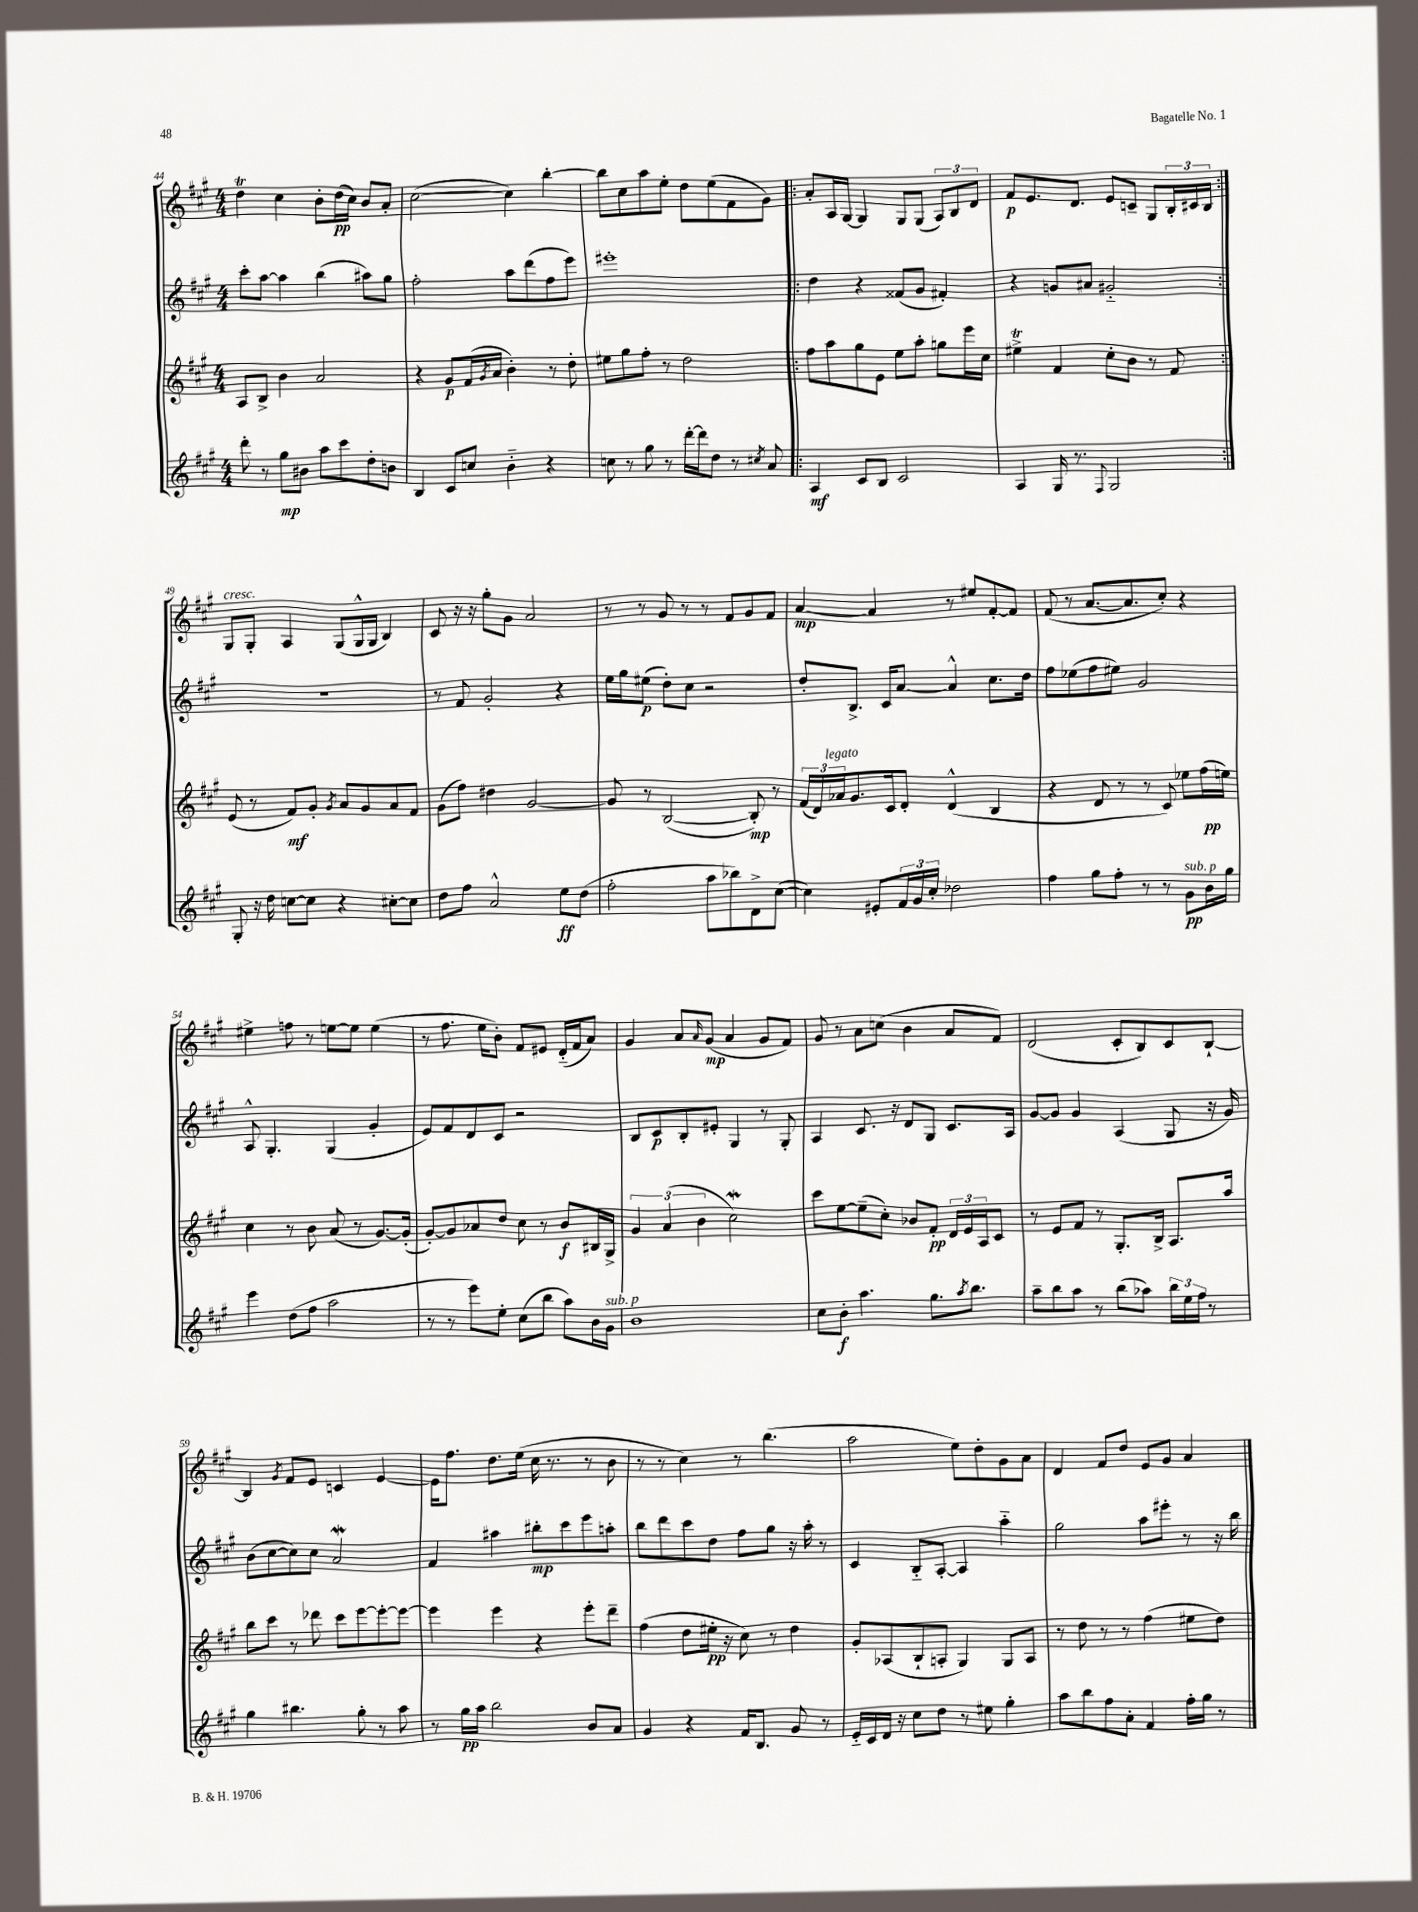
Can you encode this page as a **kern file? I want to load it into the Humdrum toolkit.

**kern	**kern	**kern	**kern
*staff4	*staff3	*staff2	*staff1
*clefG2	*clefG2	*clefG2	*clefG2
*k[f#c#g#]	*k[f#c#g#]	*k[f#c#g#]	*k[f#c#g#]
*M4/4	*M4/4	*M4/4	*M4/4
8ddd'	8A	8ccc#'	4dd
8r	8B^	[8aa	.
8gg#	4b	4aa]	4cc#
8b#	.	.	.
8aa	2a	(4bb	8b'
8ccc#	.	.	(16dd
.	.	.	16cc#)
8dd'	.	8aa#)	8b
8b	.	8gg#	8a'
=	=	=	=
4B	4r	2ff#'	([2cc#
8c#	8g#	.	.
8cc	(16f#	.	.
.	8qg#	.	.
.	16a	.	.
4b'~	4b')	8aa	4cc#])
.	.	(8ddd	.
4r	8r	8ff#	[4bb'
.	8dd'	8eee)	.
=	=	=	=
8cc	8ee#	1eee#'	8bb]
8r	8gg#	.	8cc#
8gg#	8ff#'	.	8aa
8r	8r	.	8ee'
[16ddd'	2dd	.	8dd
16ddd]	.	.	.
8dd	.	.	(8ee
8r	.	.	8f#
8qcc#	.	.	.
8a	.	.	8g#)
=!|:	=!|:	=!|:	=!|:
4A	8ff#	4dd	8a'
.	8aa	.	16A
.	.	.	[16G#
8c#	8gg#	4r	4G#]
8B	8e	.	.
2c#	8ee	(8f##	8G#
.	8aa'	8g#	(8G#
.	8gg	4f#')	12A)
.	.	.	12B
.	16eee	.	.
.	.	.	12d
.	16cc#	.	.
=	=	=	=
4A	4ee#^	4r	8f#
.	.	.	8.e
16G#	4f#	8g	.
8.r	.	.	8.d
.	.	8a#	.
8qqF#	.	.	.
2G#	8cc#'	2g#'~	8e
.	8b	.	8c~
.	8r	.	8G#
.	8f#	.	24B'
.	.	.	24c#
.	.	.	24B
=:|!	=:|!	=:|!	=:|!
8G#'	(8e	1r	8G#
16r	8r	.	8G#'
16dd	.	.	.
[8cc	8f#)	.	4A
8cc]	8g#'	.	.
.	8qg#	.	.
4r	8a	.	(8G#
.	8g#	.	16G#^^
.	.	.	16G#
[8cc#'	8a	.	4B)
8cc#]	8f#	.	.
=	=	=	=
8dd	(8g#	8r	8c#
8ff#	8ff#)	8f#	16r
.	.	.	16r
2a^^	4dd#	2g#'	8gg#'
.	.	.	8g#
.	[2g#	.	2a
8ee	.	4r	.
(8dd	.	.	.
=	=	=	=
2ff#'	8g#]	16ee	8r
.	.	16gg#	.
.	8r	(8ee#	8r
.	([2B	8dd')	8g#
.	.	8cc#	8r
8aa	.	2r	8r
8bb-)	.	.	8f#
8d^	8B'])	.	8g#
([8cc#	8r	.	8f#
=	=	=	=
4cc#])	(24f#	8dd'	[4a
.	24d)	.	.
.	24a-	.	.
.	8.g#	8.B^	.
8e#'	.	.	4a]
.	16c#	16c#	.
24f#	8d'	[8a	.
24g#	.	.	.
24cc#'	.	.	.
2dd-	(4d^^	4a^^]	8r
.	.	.	8ee#
.	4B	8.cc#	[8f#'
.	.	.	8f#]
.	.	16dd	.
=	=	=	=
4ff#	4r	8ff#	(8f#
.	.	(8ee-	8r
8gg#	8d	8ff#	[8.a
8ff#'	8r	8ee#)	.
.	.	.	8.a]
8r	8r	2g#	.
8r	8c#)	.	8cc#')
8g#	8ee-	.	4r
16b	(16ff#	.	.
16gg#	16ee)	.	.
=	=	=	=
4eee	4cc#	8A^^	4ee#^
.	.	4.G#'	.
(8dd	8r	.	8ff
8ff#	8b	.	8r
2aa	(8a	(4G#	[8ee
.	8r	.	8ee]
.	[8.g#)	4g#'	(4ee
.	(16g#']	.	.
=	=	=	=
8r	[8g#')	8e)	8r
8r	8g#]	8f#	8.ff#
8eee)	8a-	8d	.
.	.	.	16ee
8ee'	8dd	8c#	8b')
(8cc#	8cc#	2r	8f#
8bb	8r	.	8e#
8aa)	8b	.	(16d'~
.	.	.	16f#
16b	16B#	.	8a)
16g#	16G#^	.	.
=	=	=	=
1b	6g#	8B	4g#
.	.	8c#	.
.	(6a	.	.
.	.	8B'	8a
.	6b	.	.
.	.	.	16qqa
.	.	8e#'	(8g#
.	2cc#)	4G#	4a
.	.	8r	8g#
.	.	8G#'	8f#)
=	=	=	=
8cc#	8ccc#	4A	8g#
8b'	[8ee	.	8r
4.aa	(8ee~]	8.c#	8a
.	8cc#')	.	(8cc
.	.	16r	.
.	8b-	8d	4b
8.gg#	8f#'	8G#	.
.	24d	8.c#	8a
.	24e	.	.
8qaa	.	.	.
8.bb	.	.	.
.	24A	.	.
.	8c#	.	8f#)
.	.	16A	.
=	=	=	=
8aa~	8r	[8g#	(2d
8bb	8e	8g#]	.
8aa	8f#	4g#	.
8r	8r	.	.
(8bb	8.G#'	(4A	8c#'
8aa-)	.	.	8B)
.	16B^	.	.
24bb	8.A	8G#	8c#
24ee	.	.	.
24ff#	.	.	.
8r	.	16r	[8B`
.	16aa	16g#)	.
=	=	=	=
4gg#	8bb	(8b	4B]
.	8ccc#	[8cc#	.
.	.	.	8qg#
4.bb#	8r	8cc#])	8f#
.	8ddd-	8cc#	8e
.	8ccc#	2a	4c
8gg#'	[8eee	.	.
8r	8eee'_	.	[4e
8aa	8eee_	.	.
=	=	=	=
8r	4eee]	4f#	16e]
.	.	.	8.ff#
16gg#	.	.	.
16aa	.	.	.
2bb	4eee	4aa#	8.dd
.	.	.	(16ee
.	4r	8bb#'	16cc#
.	.	.	8.r
.	.	8ccc#	.
8b	8eee'	8eee	8r
8a	8ddd~	8aa'	8b
=	=	=	=
4g#	(4ff#	8bb	8r
.	.	8ddd	8r
4r	8dd	8ccc#	4cc#)
.	16ee#'	8dd	.
.	16r	.	.
16f#	8cc#)	8ff#	8r
8.B	.	.	.
.	8r	8gg#	(4.bb
8g#	4dd	16r	.
.	.	16aa'	.
8r	.	8r	.
=	=	=	=
16e'~	8g#'	4c#	2aa
16c#	.	.	.
16d	(8A-	.	.
16r	.	.	.
8cc#	8B`	8B'~	.
8dd	8A'	[8A'	.
8r	4G#)	4A]	8ee)
8ee#	.	.	8dd'
4gg#'	8G#	4aa'~	8g#
.	8A	.	8a
=	=	=	=
8aa	8r	2gg#	4d
8bb	8dd	.	.
8ff#	8r	.	8f#
8a'	8r	.	8dd
4f#	(4ff#	8aa	8e
.	.	8eee#'	8g#
16ff#'	8ee#	8r	4a
16gg#	.	.	.
8r	8dd)	16r	.
.	.	16bb	.
==	==	==	==
*-	*-	*-	*-
